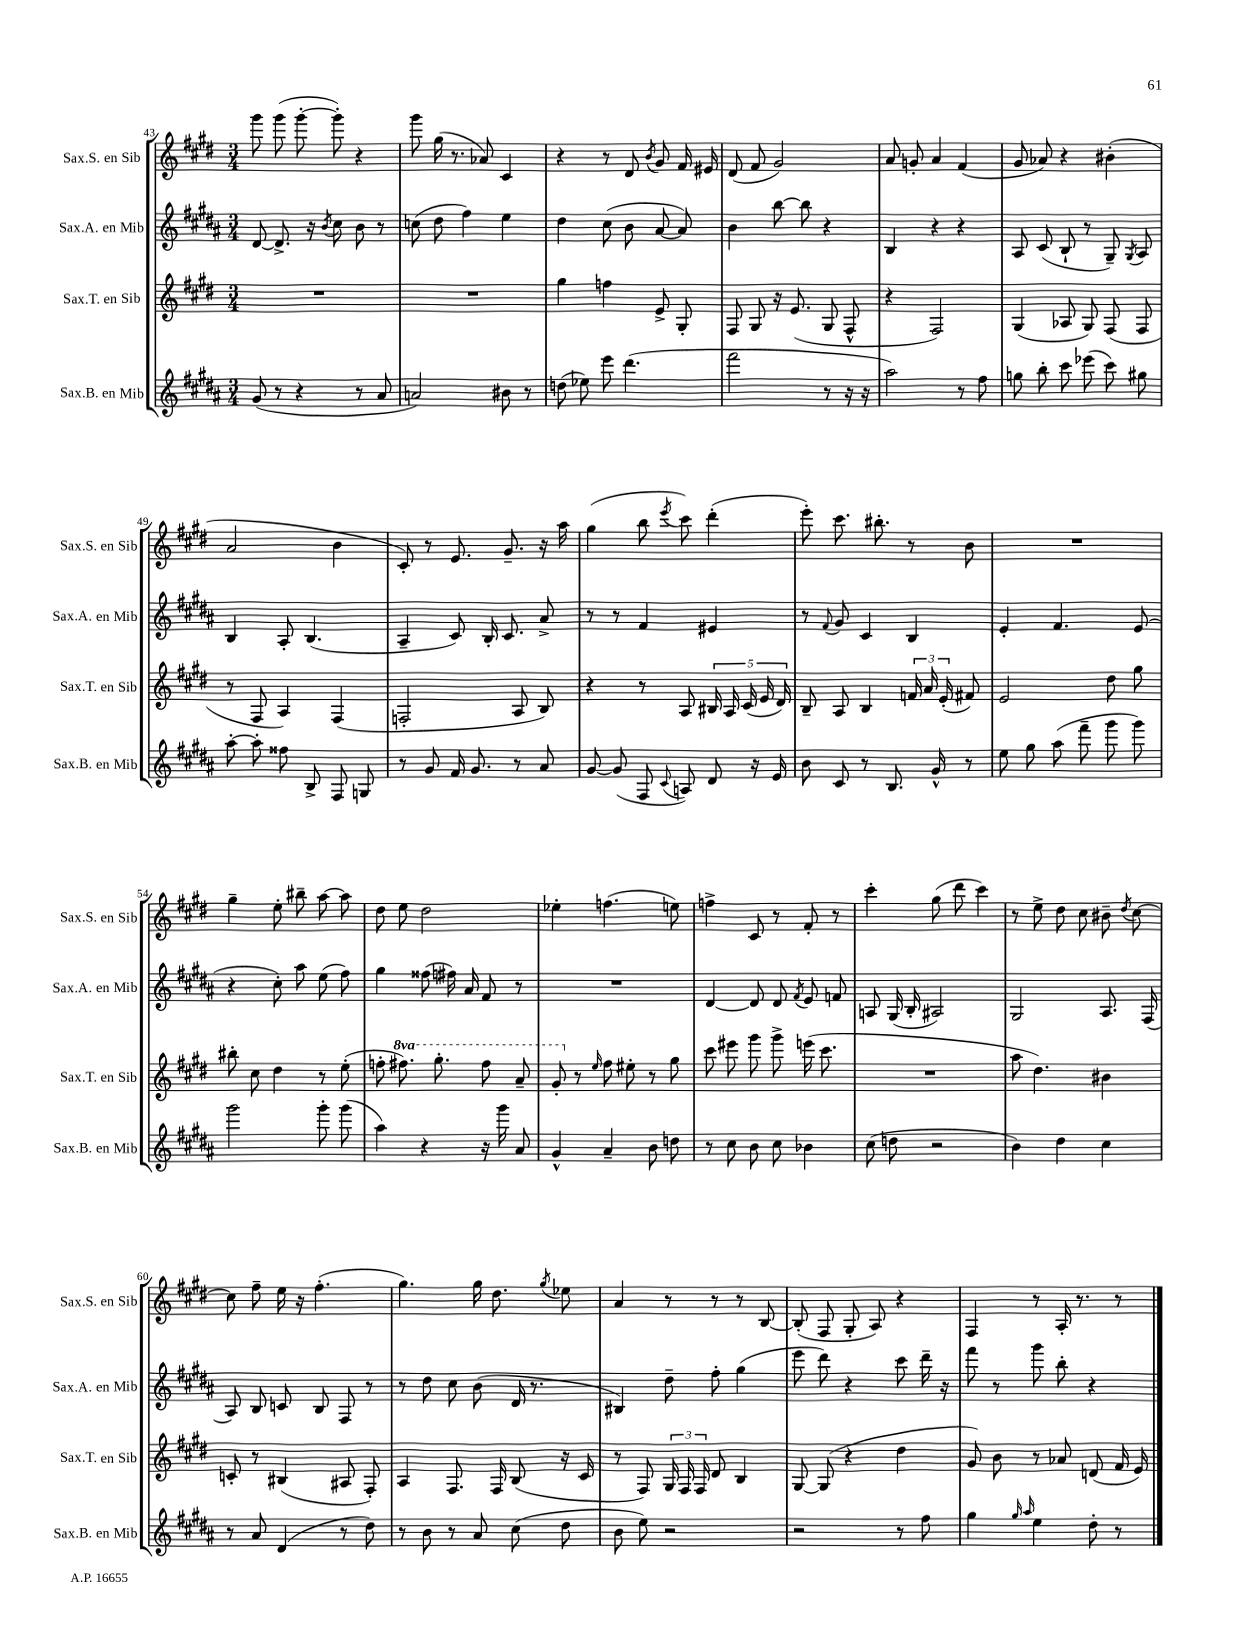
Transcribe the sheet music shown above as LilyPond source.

<<
\new StaffGroup <<
\new Staff = "s0" \with { instrumentName = "Sax.S. en Sib" shortInstrumentName = "Sax.S. en Sib" } {
    \clef treble \key e \major \numericTimeSignature \time 3/4
    \autoBeamOff gis'''8 gis'''8( gis'''8~-. gis'''8-.) r4 |
    gis'''8 gis''16( r8. aes'8) cis'4 |
    r4 r8 dis'8 \acciaccatura { b'8 } gis'8 fis'16 eis'16 |
    dis'8( fis'8 gis'2) |
    a'8 g'8-. a'4 fis'4( |
    gis'8 aes'8) r4 bis'4-.( |
    a'2 b'4 |
    cis'8-.) r8 e'8. gis'8.-- r16 a''16 |
    gis''4( b''8 \acciaccatura { e'''8 } cis'''8) dis'''4-.( |
    e'''8-.) cis'''8. bis''8.-. r8 b'8 |
    R2. |
    gis''4-- e''8-. bis''8-- a''8~ a''8 |
    dis''8 e''8 dis''2 |
    ees''4-. f''4.( e''8) |
    f''4-> cis'8 r8 fis'8-. r8 |
    cis'''4-. gis''8( dis'''8 cis'''4) |
    r8 e''8-> dis''8 cis''8 bis'8-- \acciaccatura { dis''8 } cis''8~ |
    cis''8 fis''8-- e''16 r16 fis''4.-.( |
    gis''4.) gis''16 dis''8. \acciaccatura { gis''8 } ees''8 |
    a'4 r8 r8 r8 b8~ |
    b8-.( fis8 gis8-. a8) r4 |
    fis4 r8 a16-. r8. r8 \bar "|." |
}
\new Staff = "s1" \with { instrumentName = "Sax.A. en Mib" shortInstrumentName = "Sax.A. en Mib" } {
    \clef treble \key b \major \numericTimeSignature \time 3/4
    \autoBeamOff dis'8~ dis'8.-> r16 \acciaccatura { b'8 } cis''8 b'8 r8 |
    c''8( dis''8 fis''4) e''4 |
    dis''4 cis''8( b'8 ais'8~ ais'8) |
    b'4 b''8~ b''8 r4 |
    b4 r4 r4 |
    ais8 cis'8( b8-! r8 gis8--) \acciaccatura { gis8 } ais8 |
    b4 ais8-. b4.( |
    ais4-- cis'8) b16-. cis'8. ais'8-> |
    r8 r8 fis'4 eis'4 |
    r8 \appoggiatura { fis'8 } gis'8 cis'4 b4 |
    e'4-. fis'4. e'8( |
    r4 cis''8-.) ais''8 e''8( fis''8) |
    gis''4 fisis''8( fis''16) ais'16 fis'8 r8 |
    R2. |
    dis'4~ dis'8 dis'8 \acciaccatura { fis'8 } e'8 f'8 |
    a8 gis16( b16-. ais2) |
    gis2 ais8. fis16( |
    ais8) b8 c'8 b8 fis8 r8 |
    r8 dis''8 cis''8 b'8( dis'16 r8. |
    bis4) dis''8-- fis''8-. gis''4( |
    e'''8 dis'''8) r4 cis'''8 dis'''16-- r16 |
    fis'''8 r8 gis'''8 b''8-. r4 \bar "|." |
}
\new Staff = "s2" \with { instrumentName = "Sax.T. en Sib" shortInstrumentName = "Sax.T. en Sib" } {
    \clef treble \key e \major \numericTimeSignature \time 3/4 \set Staff.ottavationMarkups = #ottavation-simple-ordinals
    \autoBeamOff R2. |
    R2. |
    gis''4 f''4 e'8-> gis8-. |
    fis8 gis8 r16 e'8.( gis8 fis8-^ |
    r4 fis2) |
    gis4( aes8 gis8) fis8( fis8 |
    r8 fis8 a4) fis4( |
    f2-. a8 b8) |
    r4 r8 a8 \tuplet 5/4 { bis16 a16 cis'16( e'16 dis'16) } |
    b8-- a8 b4 \tuplet 3/2 { f'16 a'16 e'16-.( } fis'8) |
    e'2 dis''8 gis''8 |
    bis''8-. cis''8 dis''4 r8 e''8-.( |
    f''8-. \ottava #1 fis'''!8.) gis'''8.-. fis'''8 a''8-- |
    gis''8-. \ottava #0 r8 \grace { e''16 } fis''8 eis''8-. r8 gis''8 |
    cis'''8 eis'''8 gis'''8 gis'''8-> e'''16( cis'''8. |
    R2. |
    a''8 dis''4.) bis'4 |
    c'8-. r8 bis4( ais8 fis8-.) |
    a4 fis8. fis16 b8( r16 cis'16 |
    r8 fis8) \tuplet 3/2 { gis16 fis16 fis16 } dis'8 b4 |
    gis8~ gis8( r4 dis''4 |
    gis'8) b'8 r8 aes'8 d'8( fis'16 e'16) \bar "|." |
}
\new Staff = "s3" \with { instrumentName = "Sax.B. en Mib" shortInstrumentName = "Sax.B. en Mib" } {
    \clef treble \key b \major \numericTimeSignature \time 3/4
    \autoBeamOff gis'8( r8 r4 r8 ais'8 |
    a'2) bis'8 r8 |
    d''8( ees''8) e'''8 dis'''4.( |
    fis'''2 r8 r16 r16 |
    ais''2) r8 fis''8 |
    g''8 b''8-. cis'''8 ees'''8( cis'''8) gis''8 |
    ais''8~-. ais''8-. fisis''8 b8-> fis8 g8 |
    r8 gis'8 fis'16 gis'8. r8 ais'8 |
    gis'8~ gis'8( fis8 \appoggiatura { cis'8 } a8) dis'8 r16 e'16 |
    b'8 cis'8 r8 b8. gis'16-^ r8 |
    e''8 gis''8 ais''8( fis'''8-- gis'''8 gis'''8) |
    gis'''2 gis'''8-. gis'''8( |
    ais''4) r4 r16 gis'''16 ais'8 |
    gis'4-^ ais'4-- b'8 d''8 |
    r8 cis''8 b'8 cis''8 bes'4 |
    cis''8( d''8 r2 |
    b'4) dis''4 cis''4 |
    r8 ais'8 dis'4( r8 dis''8) |
    r8 b'8 r8 ais'8 cis''8( dis''8 |
    b'8 e''8) r2 |
    r2 r8 fis''8 |
    gis''4 \grace { gis''16 ais''16 } e''4 dis''8-. r8 \bar "|." |
}
>>
>>
\layout { \context { \Score currentBarNumber = #43 } }
